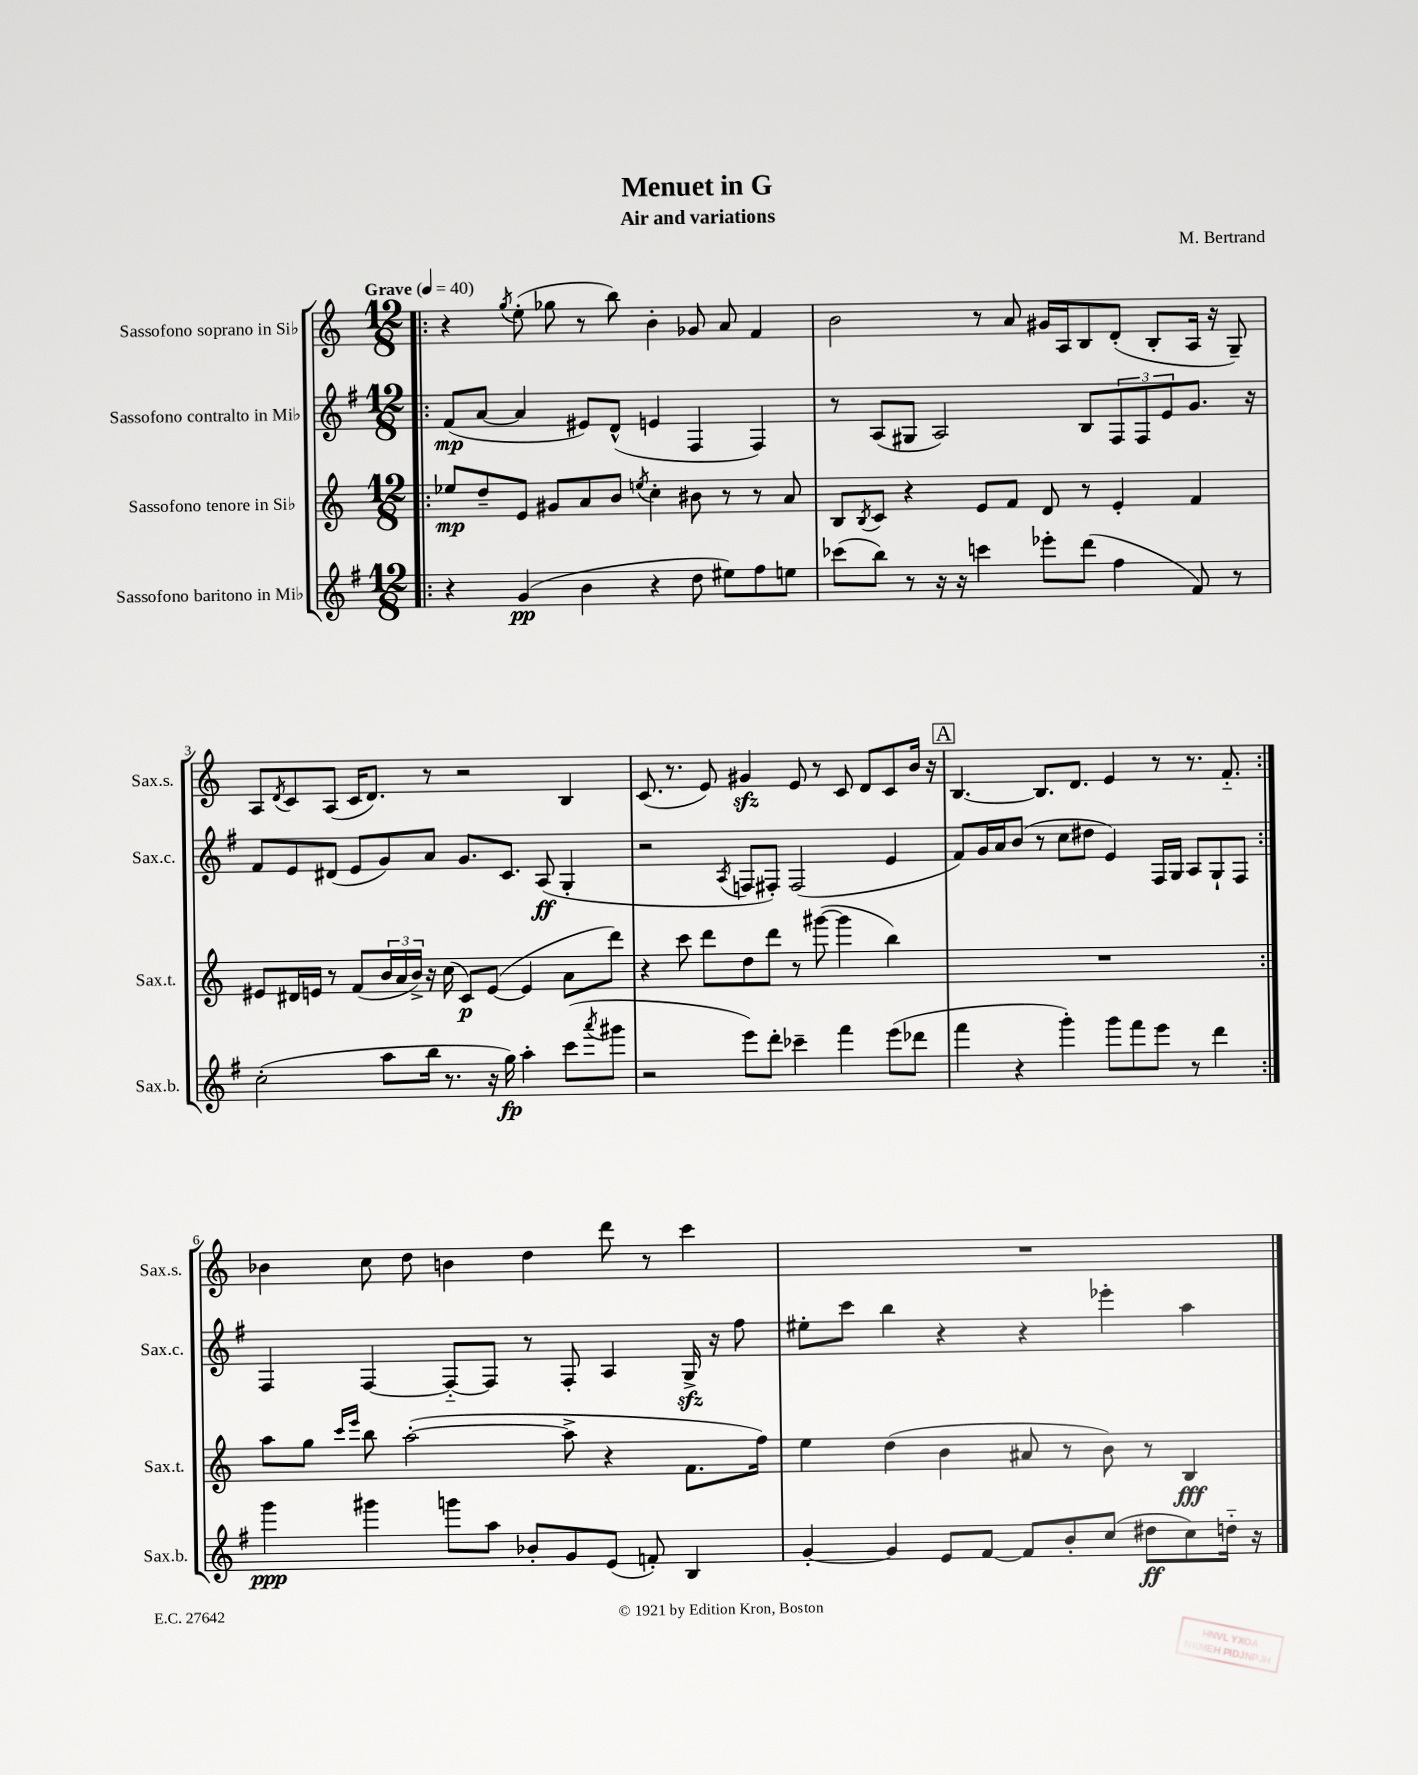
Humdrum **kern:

**kern	**kern	**kern	**kern
*staff4	*staff3	*staff2	*staff1
*clefG2	*clefG2	*clefG2	*clefG2
*k[f#]	*k[]	*k[f#]	*k[]
*M12/8	*M12/8	*M12/8	*M12/8
*MM40	*MM40	*MM40	*MM40
=!|:	=!|:	=!|:	=!|:
4r	8ee-	(8f#	4r
.	8dd~	[8a	.
.	.	.	8qgg
(4g	8e	4a]	(8ee'
.	8g#	.	8gg-
4b	8a	8e#)	8r
.	8b	(8d^^	8bb)
.	8qee	.	.
4r	4cc'	4e	4b'
8dd	8b#	4F#	8g-
8ee#)	8r	.	8a
8ff#	8r	4F#)	4f
8ee	8a	.	.
=	=	=	=
(8ccc-	8B	8r	2b
.	8qB	.	.
8bb)	8c	(8A	.
8r	4r	8G#	.
16r	.	2A)	.
16r	.	.	.
4ccc	8e	.	8r
.	8f	.	8a
8eee-'	8d	.	16g#
.	.	.	16A
(8ddd	8r	8B	8B
4ff#	4e'	12F#	(8d'
.	.	12F#	.
.	.	.	8B'
.	.	12e	.
8f#)	4f	8.g	16A
.	.	.	16r
8r	.	.	8G~)
.	.	16r	.
=	=	=	=
(2cc'	8e#	8f#	8A
.	.	.	8qd
.	16d#	8e	8c
.	16e	.	.
.	8r	(8d#	(8A
.	(8f	8e	16c
.	.	.	8.d)
8aa	24b	8g)	.
.	24a	.	.
.	24b^)	.	.
16bb	16r	8a	8r
8.r	(16cc	.	.
.	8c)	8.g	2r
16r	([8e	.	.
16gg)	.	8.c	.
4aa'	4e]	.	.
.	.	(8A	.
(8ccc	8a	4G'	4B
8qaaa	.	.	.
8ggg#	8ddd)	.	.
=	=	=	=
2r	4r	2r	(8.c
.	.	.	8.r
.	8ccc	.	.
.	8ddd	.	8e)
.	.	8qA	.
8eee)	8dd	8F	4g#
8ddd'	8ddd	8F#')	.
4ccc-~	8r	(2F#	8e
.	([8ggg#	.	8r
4fff#	4ggg#]	.	8c
.	.	.	8d
(8eee	4bb)	4e	8c
8ddd-	.	.	16b
.	.	.	16r
=	=	=	=
4fff#	1.r	8f#)	[4.B
.	.	16g	.
.	.	16a	.
4r	.	(8b	.
.	.	8r	8.B]
4ggg')	.	8cc	.
.	.	.	8.d
.	.	8dd#	.
8ggg	.	4e)	4e
8fff#	.	.	.
8eee	.	16F#	8r
.	.	16G	.
8r	.	8A	8.r
4ddd	.	8G`	.
.	.	.	8.f'~
.	.	8F#	.
=:|!	=:|!	=:|!	=:|!
4ggg	8aa	4F#	4b-
.	8gg	.	.
.	16qqccc	.	.
.	16qqeee	.	.
4ggg#	8bb	[4F#	8cc
.	([2aa'	.	8dd
8ggg	.	8F#'~_	4b
8aa	.	8F#]	.
8b-'	.	8r	4dd
8g	8aa^]	8F#'	.
(8e	4r	4A	8ddd
8f')	.	.	8r
4B	8.f	16G^	4ccc
.	.	16r	.
.	.	8ff#	.
.	16ff)	.	.
=	=	=	=
[4g'	4ee	8ee#'	1.r
.	.	8ccc	.
4g]	(4dd	4bb	.
8e	4b	4r	.
[8f#	.	.	.
8f#]	8a#	4r	.
8b'	8r	.	.
(8cc	8b)	4eee-'	.
8dd#	8r	.	.
8cc)	4B	4aa	.
16dd'~	.	.	.
16r	.	.	.
==	==	==	==
*-	*-	*-	*-
